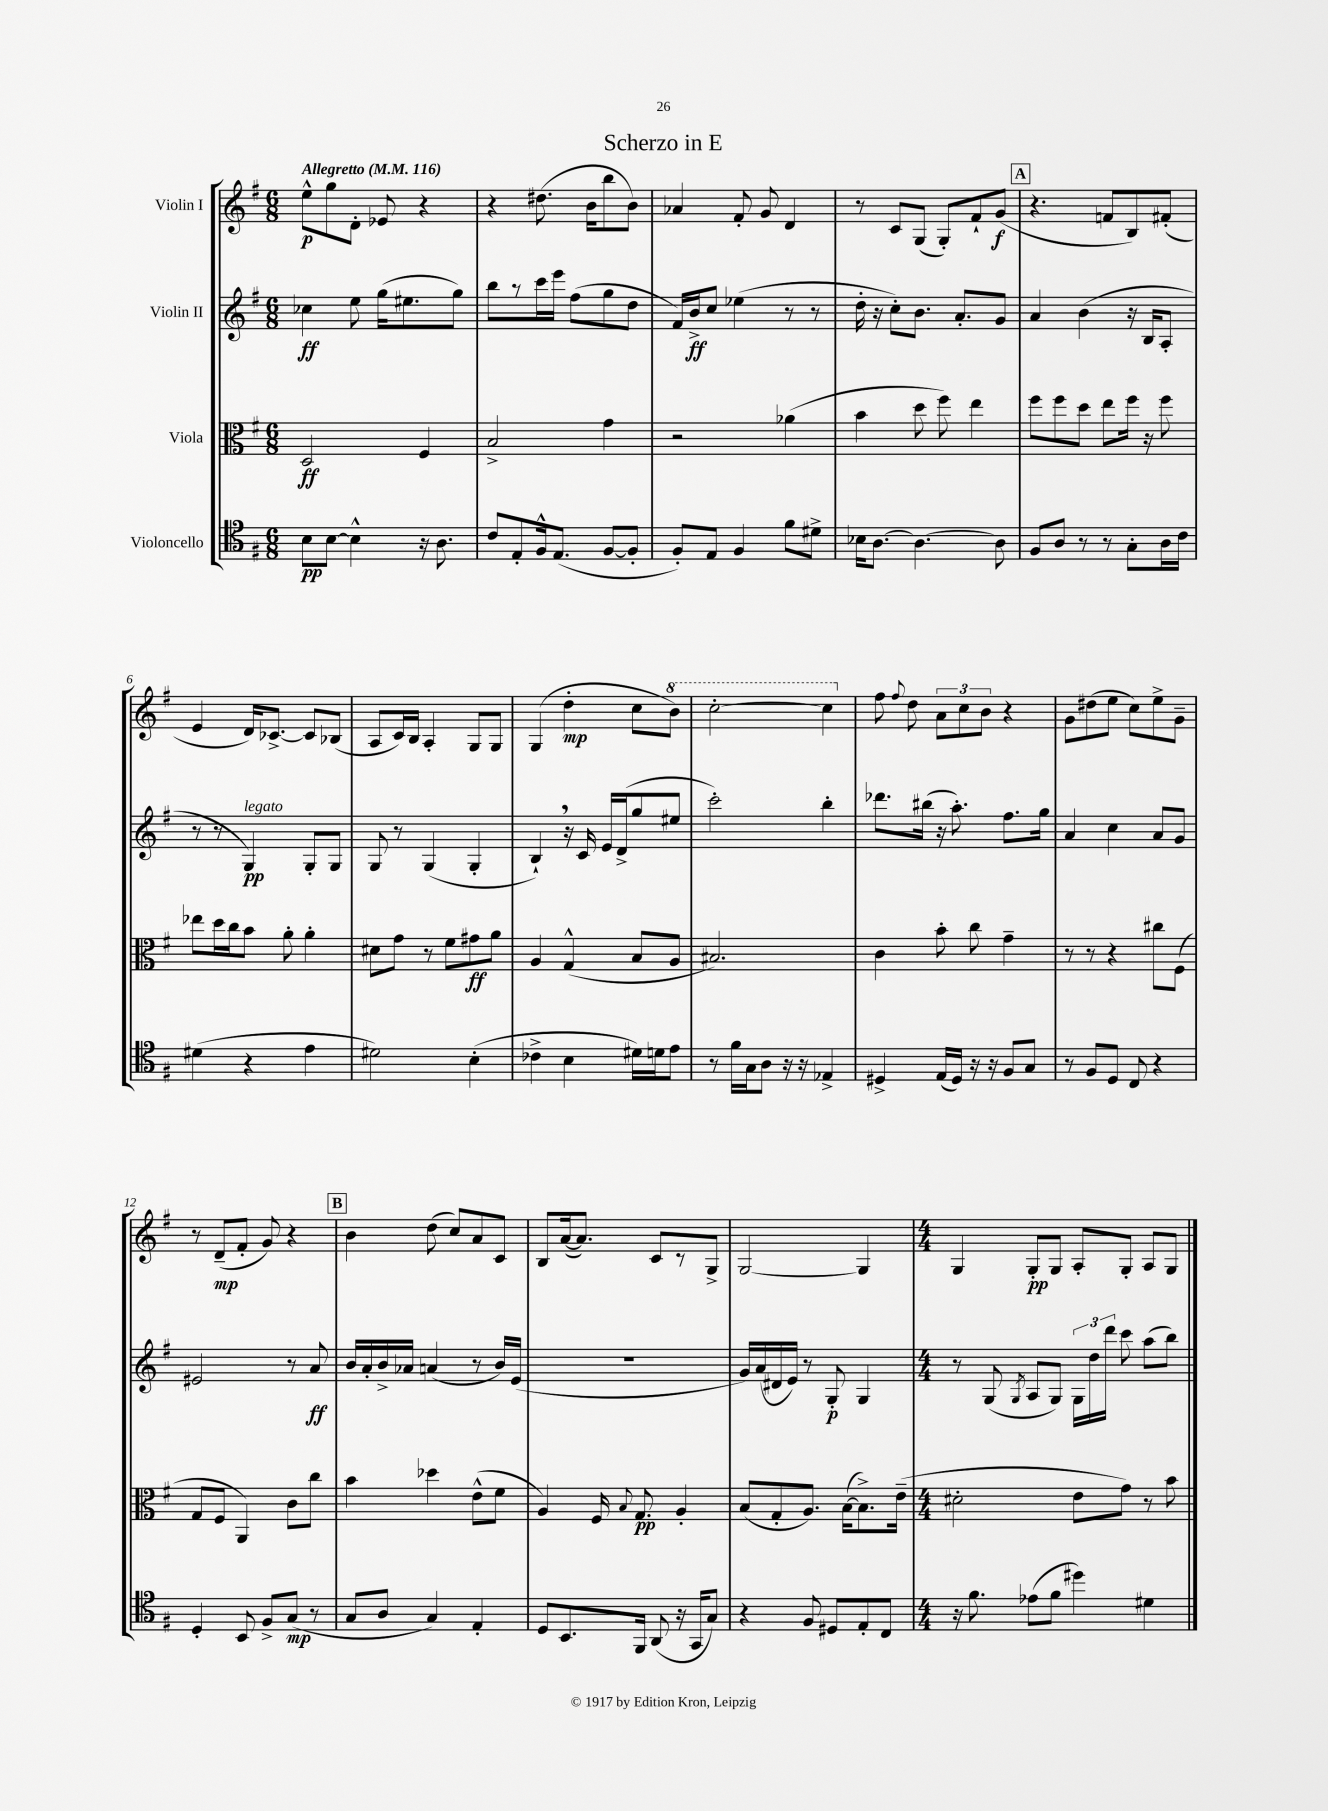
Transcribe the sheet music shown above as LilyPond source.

\header { title = "Scherzo in E" }
<<
\new StaffGroup <<
\new Staff = "s0" \with { instrumentName = "Violin I" } {
    \clef treble \key g \major \numericTimeSignature \time 6/8 \tempo "Allegretto" 4 = 116
    \autoBeamOff e''8[-^\p g''8 d'8]-. ees'8 r4 |
    r4 dis''8.( b'16[ b''8 b'8]) |
    aes'4 fis'8-. g'8 d'4 |
    r8 c'8[ g8]( g8[-.) fis'8-! g'8]\f( |
    \mark \markup { \box "A" } r4. f'8[ b8) fis'8]-.( |
    e'4 d'16[) ces'8.]~-> ces'8[ bes8]( |
    a8[ c'16) b16] a4-. g8[ g8] |
    g4( d''4-.\mp c''8[ \ottava #1 b''8]) |
    c'''2~-. c'''4 \ottava #0 |
    fis''8 \appoggiatura { fis''8 } d''8 \tuplet 3/2 { a'8[ c''8 b'8] } r4 |
    g'8[ dis''8( e''8] c''8[) e''8-> g'8]-- |
    r8 d'8[--\mp( fis'8]-. g'8) r4 |
    \mark \markup { \box "B" } b'4 d''8( c''8[) a'8 c'8] |
    b8[ a'16~( a'8.]) c'8[ r8 g8]-> |
    g2~ g4 |
    \numericTimeSignature \time 4/4 g4 g8[-.\pp g8] a8[-. g8]-. a8[ g8] \bar "|." |
}
\new Staff = "s1" \with { instrumentName = "Violin II" } {
    \clef treble \key g \major \numericTimeSignature \time 6/8
    \autoBeamOff ces''4\ff e''8 g''16[( eis''8. g''8]) |
    b''8[ r8 c'''16 e'''16] fis''8[( g''8 d''8] |
    fis'16[) b'16->\ff c''8] ees''4( r8 r8 |
    d''16-. r16 c''8[-.) b'8.] a'8.[-. g'8] |
    \mark \markup { \box "A" } a'4 b'4( r16 b16[ a8]-. |
    r8 r8 g4\pp^\markup { \italic "legato" }) g8[-. g8] |
    g8 r8 g4( g4-. |
    b4-!) \breathe r16 c'16 e'16[ d'16->( g''8 eis''8] |
    c'''2-.) b''4-. |
    des'''8.[ bis''16]( r16 a''8.-.) fis''8.[ g''16] |
    a'4 c''4 a'8[ g'8] |
    eis'2 r8 a'8\ff |
    \mark \markup { \box "B" } b'16[ a'16-. b'16-> aes'16] a'4( r8 b'16[) e'16]( |
    R2. |
    g'16[) a'16( dis'16 e'16]) r8 g8-.\p g4 |
    \numericTimeSignature \time 4/4 r8 g8( \acciaccatura { g8 } a8[ g8]) \tuplet 3/2 { g16[ d''16 d'''16] } c'''8 a''8[( b''8]) \bar "|." |
}
\new Staff = "s2" \with { instrumentName = "Viola" } {
    \clef alto \key g \major \numericTimeSignature \time 6/8
    \autoBeamOff d2\ff fis4 |
    b2-> g'4 |
    r2 aes'4( |
    b'4 d''8 fis''8) e''4 |
    \mark \markup { \box "A" } fis''8[ fis''8 d''8] e''8[ fis''16] r16 fis''8 |
    ees''8[ d''16 c''16 b'8] a'8-. a'4-. |
    dis'8[ g'8] r8 fis'8[ gis'8\ff a'8] |
    a4 g4-^( b8[ a8] |
    bis2.) |
    c'4 b'8-. c''8 g'4-- |
    r8 r8 r4 cis''8[ fis8]( |
    g8[ fis8] a,4) c'8[ c''8] |
    \mark \markup { \box "B" } b'4 des''4 e'8[-^( fis'8] |
    a4) fis16 \appoggiatura { b8 } g8.\pp a4-. |
    b8[( g8-. a8.]) b16[~( b8.->) e'16]--( |
    \numericTimeSignature \time 4/4 dis'2-. e'8[ g'8]) r8 b'8 \bar "|." |
}
\new Staff = "s3" \with { instrumentName = "Violoncello" } {
    \clef tenor \key g \major \numericTimeSignature \time 6/8
    \autoBeamOff b8[\pp b8]~ b4-^ r16 a8. |
    c'8[ e8-. fis16-^ e8.]( fis8[~ fis8]-. |
    fis8[-.) e8] fis4 fis'8[ dis'8]-> |
    bes16[ a8.]~ a4.~ a8 |
    \mark \markup { \box "A" } fis8[ a8] r8 r8 g8[-. a16 c'16] |
    dis'4( r4 e'4 |
    dis'2) b4-.( |
    ces'4-> b4 dis'16[) d'16 e'8] |
    r8 fis'16[ g16 a8] r16 r16 ees4-> |
    dis4-> e16[( dis16]) r16 r16 fis8[ g8] |
    r8 fis8[ d8] c8 r4 |
    d4-. b,8 fis8[-> g8]\mp( r8 |
    \mark \markup { \box "B" } g8[ a8] g4) e4-. |
    d8[ b,8. fis,16] a,8( r16 g,16[ g8]) |
    r4 fis8 dis8[ e8-. c8] |
    \numericTimeSignature \time 4/4 r16 fis'8. ees'8[( fis'8] dis''4) dis'4 \bar "|." |
}
>>
>>
